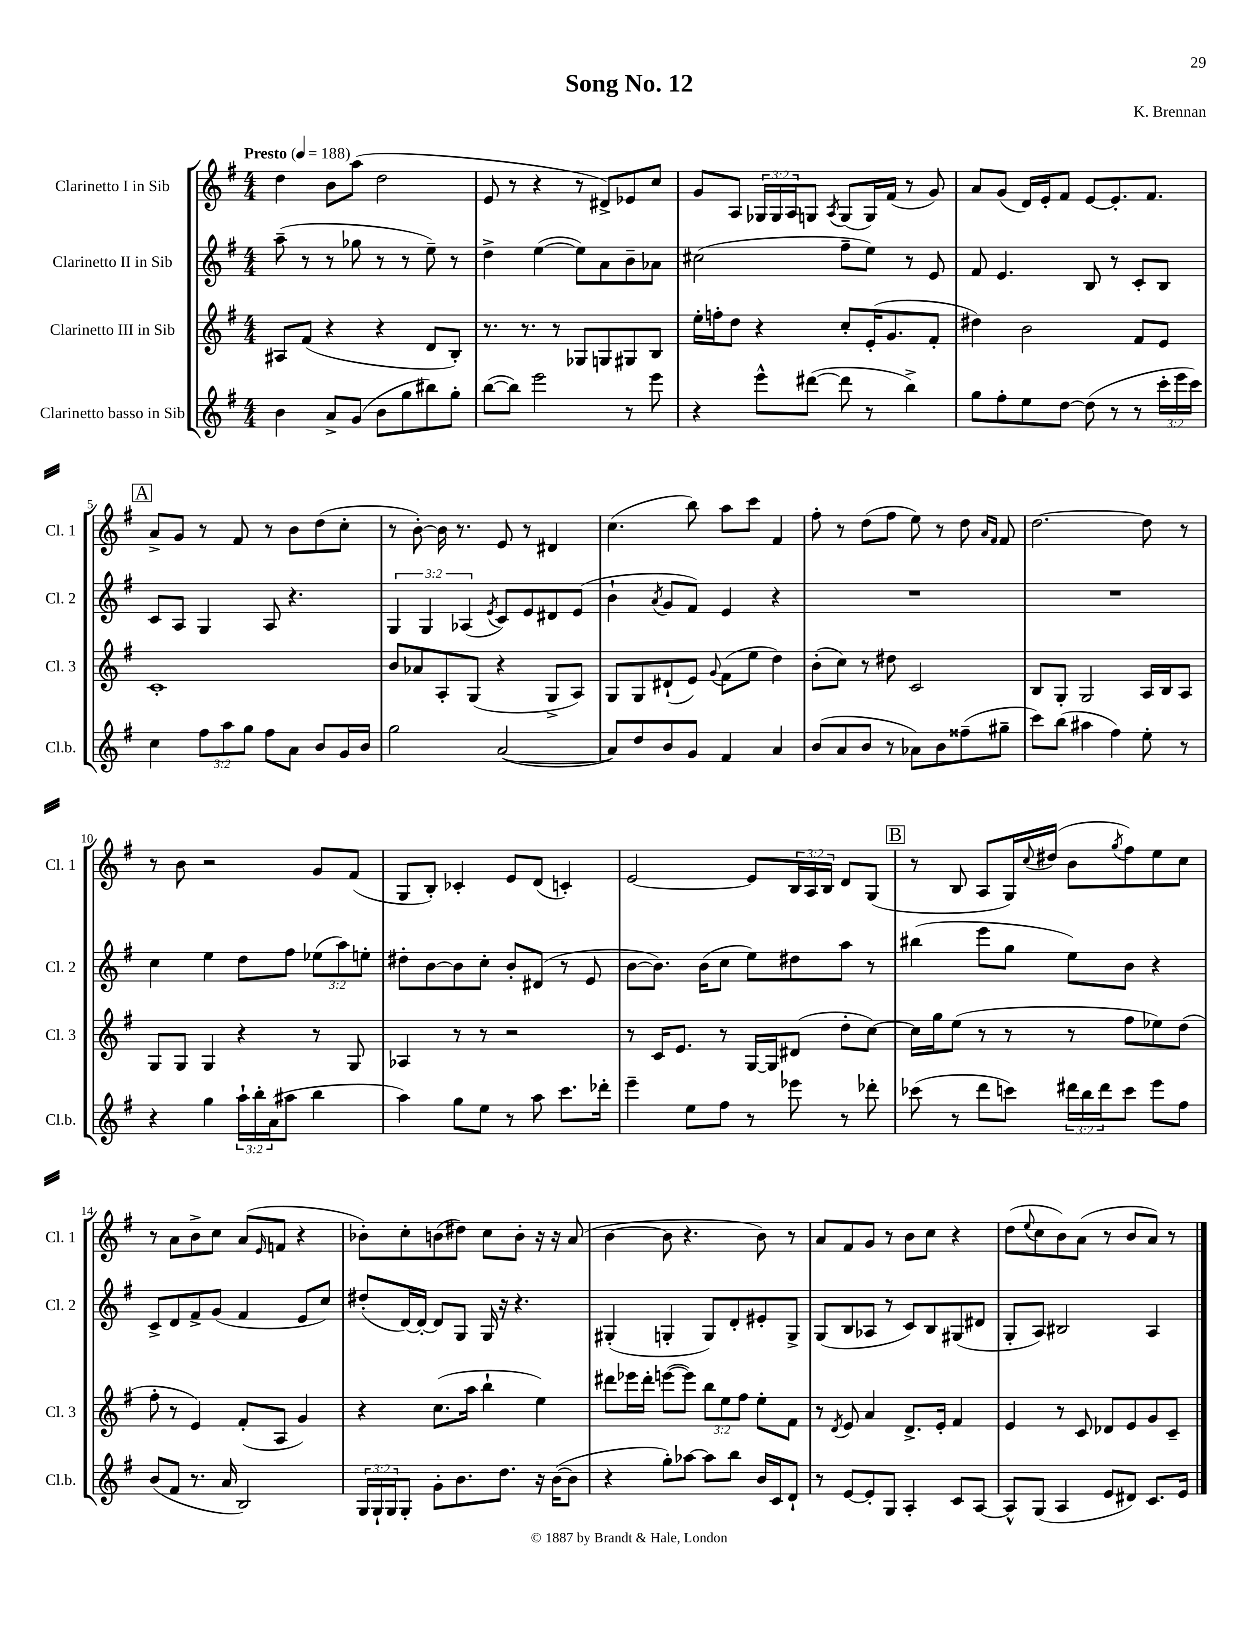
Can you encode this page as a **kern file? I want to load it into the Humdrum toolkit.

**kern	**kern	**kern	**kern
*part4	*part3	*part2	*part1
*staff4	*staff3	*staff2	*staff1
*I"Clarinetto basso in Sib	*I"Clarinetto III in Sib	*I"Clarinetto II in Sib	*I"Clarinetto I in Sib
*I'Cl.b.	*I'Cl. 3	*I'Cl. 2	*I'Cl. 1
*clefG2	*clefG2	*clefG2	*clefG2
*k[f#]	*k[f#]	*k[f#]	*k[f#]
*M4/4	*M4/4	*M4/4	*M4/4
*MM188	*MM188	*MM188	*MM188
=1	=1	=1	=1
!	!	!	!LO:TX:a:B:t=Presto
4b\	8A#X/L	(8aa~\	4dd\
.	(8f#/J	8r	.
8a^/L	4r	8r	8b\L
(8g/J	.	8gg-X\	(8aa\J
8b\L	4r	8r	2dd\
8gg\	.	8r	.
8bb#X\)	8d/L	8ee~\)	.
8gg'\J	8B'/J)	8r	.
=2	=2	=2	=2
([8bb\L	8.r	4dd^\	8e/
8bb\J])	.	.	8r
.	8.r	.	.
2eee\	.	([4ee\	4r
.	8r	.	.
.	8G-X/L	8ee\L])	8r
.	8Gn/	8a\	8d#X^/L)
8r	8G#X/	8b~\	8e-X/
8eee\	8B/J	8a-X\J	8cc/J
=3	=3	=3	=3
4r	16ee'\LL	(2cc#X\	8g/L
.	16ffn'\J	.	.
.	8dd\J	.	8A/J
8eee^^\L	4r	.	24G-X/LL
.	.	.	24G-/
.	.	.	24A/J
([8ddd#X\J	.	.	8Gn/J
.	.	.	8qA/
8ddd#\]	8cc'/L	8ff#~\L	(8G/L
8r	(16e'/K	8ee\J)	16G/L)
.	8.g/	.	(16f#/JJ
4bb^\)	.	8r	8r
.	8f#'/J	8e/	8g/)
=4	=4	=4	=4
8gg\L	4dd#X\)	8f#/	8a/L
8ff#'\	.	4.e/	(8g/J
8ee\	2b\	.	16d/LL)
.	.	.	16e'/J
[8dd\J	.	.	8f#/J
(8dd\]	.	8B/	[8e/L
8r	.	8r	8.e'/]
8r	8f#/L	8c'/L	.
.	.	.	8.f#/J
24ccc'\LL	8e/J	8B/J	.
24eee\	.	.	.
24ccc\JJ)	.	.	.
!!LO:LB:g=z
!!LO:REH:place=s1:t=A
=5	=5	=5	=5
4cc\	1c'	8c/L	8a^/L
.	.	8A/J	8g/J
12ff#\L	.	4G/	8r
12aa\	.	.	.
.	.	.	8f#/
12gg\J	.	.	.
8ff#\L	.	8A/	8r
8a\J	.	4.r	8b\L
8b/L	.	.	(8dd\
16g/L	.	.	8cc'\J
16b/JJ	.	.	.
=6	=6	=6	=6
2gg\	8b/L	6G/	8r
.	8a-X/	.	[8b'\)
.	.	6G/	.
.	8A'/	.	16b\]
.	.	.	8.r
.	.	(6A-X/	.
.	(8G/J	.	.
.	.	8qe/	.
([2a/	4r	8c/L)	8e/
.	.	8e/	8r
.	8G^/L	8d#X/	4d#X/
.	8A/J)	(8e/J	.
=7	=7	=7	=7
8a/L])	8G/L	4b`\	(4.cc\
8dd/	8G/	.	.
.	.	8qa/	.
8b/	(8d#X`/	8g/L	.
8g/J	8e/J)	8f#/J)	8bb\)
.	8qqg/	.	.
4f#/	(8f#\L	4e/	8aa\L
.	8ee\J	.	8ccc\J
4a/	4dd\)	4r	4f#/
=8	=8	=8	=8
(8b/L	(8b'\L	1r	8ff#'\
8a/	8cc\J)	.	8r
8b/J	8r	.	(8dd\L
8r	8dd#X\	.	8ff#\J
8a-X\L)	2c/	.	8ee\)
8b\	.	.	8r
(8ff##X~\	.	.	8dd\
.	.	.	16qqa/LL
.	.	.	16qqf#/JJ
8gg#X~\J	.	.	8f#/
=9	=9	=9	=9
8ccc\L)	8B/L	1r	[2.dd\
(8bb\J	8G'/J	.	.
4aa#X\	2G/	.	.
4ff#\)	.	.	.
8ee'\	16A/LL	.	8dd\]
.	16B/J	.	.
8r	8A/J	.	8r
!!LO:LB:g=z
=10	=10	=10	=10
4r	8G/L	4cc\	8r
.	8G/J	.	8b\
4gg\	4G/	4ee\	2r
24aa`\LL	4r	8dd\L	.
24bb'\	.	.	.
(24a\J	.	.	.
8aa#X\J	.	8ff#\J	.
4bb\	8r	(12ee-X\L	8g/L
.	.	12aa\)	.
.	8G/	.	(8f#/J
.	.	12een'\J	.
=11	=11	=11	=11
4aa\)	4A-X/	8dd#X'\L	8G/L
.	.	[8b\	8B'/J)
8gg\L	8r	8b\]	4c-X'/
8ee\J	8r	8cc'\J	.
8r	2r	8b'/L	8e/L
8aa\	.	(8d#X/J	(8d/J
8.ccc\L	.	8r	4cn'/)
.	.	8e/	.
16ddd-X'\Jk	.	.	.
=12	=12	=12	=12
4eee~\	8r	[8b\L	[2e/
.	16c/KL	8.b\J])	.
.	8.e/J	.	.
8ee\L	.	.	.
.	.	(16b\KL	.
8ff#\J	8r	8cc\J	.
8r	[16G/LL	8ee\L)	8e/L]
.	16G/J]	.	.
8eee-X\	(8d#X/J	8dd#X\	24B/L
.	.	.	24A/
.	.	.	24B/JJ
8r	8dd'\L	8aa\J	8d/L
8ddd-X'\	[8cc\J)	8r	(8G/J
!!LO:REH:place=s1:t=B
=13	=13	=13	=13
(8ccc-X\	16cc\LL]	(4bb#X\	8r
.	16gg\J	.	.
8r	(8ee\J	.	8B/
8ddd\L	8r	8eee\L	8A/L
8cccn\J)	8r	8gg\J	16G/L)
.	.	.	8qqcc/
.	.	.	(16dd#X/JJ
24ddd#X\LL	8r	8ee\L)	8b\L
24bb\	.	.	.
24ddd#\J	.	.	.
.	.	.	8qgg/
8ccc\J	8ff#\L	8b\J	8ff#\)
8eee\L	8ee-X\)	4r	8ee\
8ff#\J	(8dd\J	.	8cc\J
!!LO:LB:g=z
=14	=14	=14	=14
(8b/L	8ff#'\	8c^/L	8r
8f#/J	8r	8d/	8a\L
8.r	4e/)	8f#^/	8b^\
.	.	(8g/J	8cc\J
16a/	.	.	.
2B/)	(8f#'/L	4f#/	(8a/L
.	.	.	16qqe/
.	8A/J	.	8fn/J
.	4g/)	8e/L	4r
.	.	8cc/J)	.
=15	=15	=15	=15
24G/LL	4r	(8dd#X'/L	8b-X'\L)
24G`/	.	.	.
24G/J	.	.	.
8G'/J	.	[16d/L)	8cc'\
.	.	16d'/JJ_	.
8g'\L	(8.cc\L	8d/L]	(8bn\
8.b\	.	8G/J	8dd#X\J)
.	16aa\Jk	.	.
.	4bb`\	16G/	8cc\L
8.dd\J	.	16r	.
.	.	4.r	8b'\J
16r	4ee\)	.	16r
([16b\KL	.	.	16r
8b\J]	.	.	(8a/
=16	=16	=16	=16
4r	8ddd#X\L	(4G#X'/	[4b\
.	16eee-X\L	.	.
.	16ddd#'\JJ	.	.
8gg'\L)	([8eeen\L	4Gn'/	8b\]
[8aa-X\J	8eee\J])	.	4.r
8aa-\L]	12bb\L	8G/L)	.
.	12ee\	.	.
8bb\J	.	8d'/	.
.	12ff#\J	.	.
16b/LL	8ee'\L	8e#X'/	8b\)
16c/J	.	.	.
8d`/J	8f#\J	8G^/J	8r
=17	=17	=17	=17
8r	8r	(8G/L	8a/L
.	8qd/	.	.
[8e/L	8e/	8B/	8f#/
8e'/]	4a/	8A-X/J	8g/J
8G/J	.	8r	8r
4A'/	8.d^/L	8c/L)	8b\L
.	.	8B/	8cc\J
.	16e'/Jk	.	.
8c/L	4f#/	(8G#X/	4r
[8A/J	.	8d#X/J	.
=18	=18	=18	=18
8A^^/L]	4e/	8G'/L	(8dd\L
.	.	.	8qqee/
(8G/J	.	8A/J)	8cc\
4A/	8r	2B#X/	8b\)
.	8c/	.	(8a\J
8e/L	8d-X/L	.	8r
8d#X/J)	8e/	.	8b/L
8.c/L	8g/	4A/	8a/J)
.	8c~/J	.	8r
16e/Jk	.	.	.
==	==	==	==
*-	*-	*-	*-
